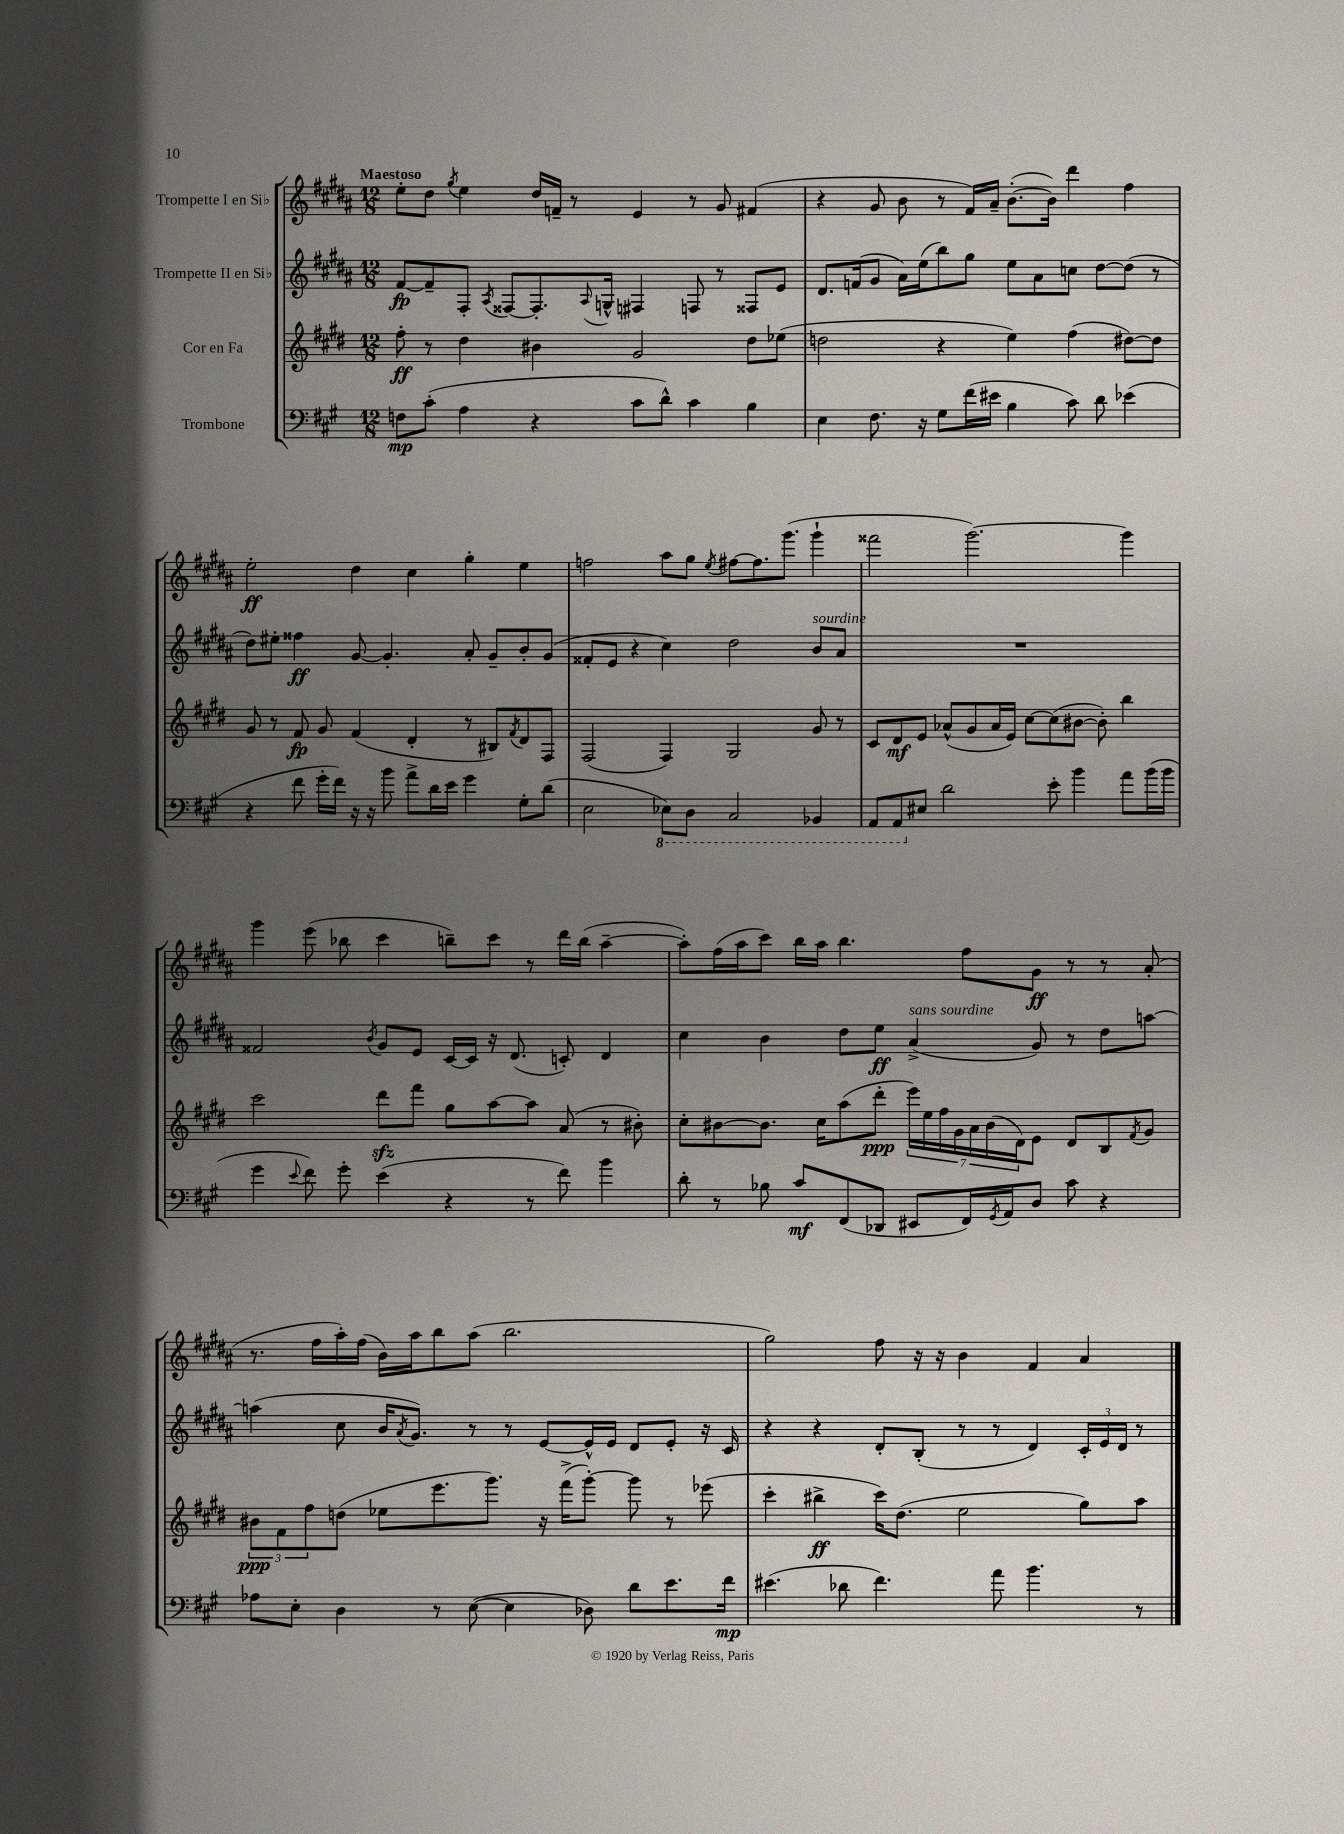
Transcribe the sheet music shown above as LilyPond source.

<<
\new StaffGroup <<
\new Staff = "s0" \with { instrumentName = "Trompette I en Sib" } {
    \clef treble \key b \major \numericTimeSignature \time 12/8 \tempo "Maestoso"
    e''8-. dis''8 \acciaccatura { gis''8 } e''4 dis''16 f'16-- r8 e'4 r8 gis'8 fis'4( |
    r4 gis'8 b'8 r8 fis'16) ais'16-- b'8.~-.( b'16) dis'''4 fis''4 |
    e''2-.\ff dis''4 cis''4 gis''4-. e''4 |
    f''2 ais''8 gis''8 \acciaccatura { e''8 } fis''8~ fis''8. gis'''8.( gis'''4-! |
    fisis'''2 gis'''2.~) gis'''4 |
    gis'''4 e'''8( bes''8 cis'''4 b''8--) cis'''8 r8 dis'''16 b''16( ais''4~-- |
    ais''8-.) fis''16( ais''16 cis'''8) b''16 ais''16 b''4. fis''8 gis'8\ff r8 r8 ais'8-.( |
    r8. fis''16 ais''16-.) fis''16( b'16) ais''16 b''8 ais''8( b''2. |
    gis''2) fis''8 r16 r16 b'4 fis'4 ais'4 \bar "|." |
}
\new Staff = "s1" \with { instrumentName = "Trompette II en Sib" } {
    \clef treble \key b \major \numericTimeSignature \time 12/8
    fis'8~\fp fis'8-- fis8-. \acciaccatura { ais8 } fisis8~ fisis8.-. \appoggiatura { ais8 } g16-^ fis4 f8 r8 fisis8 e'8 |
    dis'8. f'16( gis'8 ais'16) e''16( b''8) gis''8 e''8 ais'8 c''8 dis''8~ dis''8( r8 |
    dis''8) eis''8-. fisis''4\ff gis'8~ gis'4.-. ais'8-. gis'8-- b'8-. gis'8( |
    fisis'8-. e'8 r4 cis''4) dis''2 b'8^\markup { \italic "sourdine" } ais'8 |
    R1. |
    fisis'2 \acciaccatura { b'8 } gis'8 e'8 cis'16~ cis'16 r16 dis'8.( c'8-.) dis'4 |
    cis''4 b'4 dis''8 e''8\ff ais'4->^\markup { \italic "sans sourdine" }( gis'8) r8 dis''8 a''8~ |
    a''4( cis''8 b'16 \acciaccatura { ais'8 } gis'8.) r8 r8 e'8~ e'16-^ e'16 dis'8 e'8-. r16 cis'16 |
    r4 r4 dis'8-. b8-.( r8 r8 dis'4) \tuplet 3/2 { cis'16-. e'16 dis'16 } r8 \bar "|." |
}
\new Staff = "s2" \with { instrumentName = "Cor en Fa" } {
    \clef treble \key e \major \numericTimeSignature \time 12/8
    fis''8-.\ff r8 dis''4 bis'4 gis'2 dis''8 ees''8( |
    d''2 r4 e''4) fis''4( dis''8~) dis''8 |
    gis'8 r8 fis'8\fp gis'8 fis'4( dis'4-. r8 bis8) \acciaccatura { fis'8 } dis'8 fis8 |
    fis2( fis4) gis2 gis'8 r8 |
    cis'8 dis'8\mf e'8 aes'8-^( gis'8 aes'16 e'16) cis''8~ cis''8( bis'8~ bis'8-.) b''4 |
    cis'''2 dis'''8\sfz fis'''8 gis''8 a''8~ a''8 a'8( r8 bis'8-.) |
    cis''8-. bis'8~ bis'8. cis''16 a''8( dis'''8-.\ppp \tuplet 7/4 { e'''16) e''16 fis''16 gis'16 a'16 bis'16( dis'16) } e'8 dis'8 b8 \acciaccatura { fis'8 } gis'8 |
    \tuplet 3/2 { bis'8\ppp fis'8 fis''8 } d''8( ees''8 e'''8. gis'''8.) r16 fis'''16->( gis'''8~-.) gis'''8 r8 ees'''8( |
    cis'''4-. bis''4->\ff cis'''16) dis''8.( e''2 gis''8) a''8 \bar "|." |
}
\new Staff = "s3" \with { instrumentName = "Trombone" } {
    \clef bass \key a \major \numericTimeSignature \time 12/8
    f8\mp cis'8-.( a4 r4 cis'8 d'8-^) cis'4 b4 |
    e4 fis8. r16 gis8 fis'16( eis'16 b4 cis'8) d'8 ees'4( |
    r4 fis'8 gis'16-. fis'16) r16 r16 b'8 a'8-> d'16 e'16 gis'4 gis8-. d'8( |
    e2 \ottava #-1 ees,8) d,8 cis,2 bes,,4 |
    a,,8 a,,8 \ottava #0 eis8 d'2 e'8-. b'4 a'8 b'16( b'16 |
    gis'4 \appoggiatura { e'8 } fis'8) gis'8-. e'4( r4 r8 fis'8) b'4 |
    d'8-. r8 bes8 cis'8\mf fis,8( des,8 eis,8 fis,16) \acciaccatura { gis,8 } a,16 d8 cis'8 r4 |
    aes8 e8-. d4 r8 e8~( e4 des8) d'8 e'8. fis'16\mp |
    eis'4.( des'8 fis'4.) a'8 b'4. r8 \bar "|." |
}
>>
>>
\layout { \context { \Score \remove "Bar_number_engraver" } }
